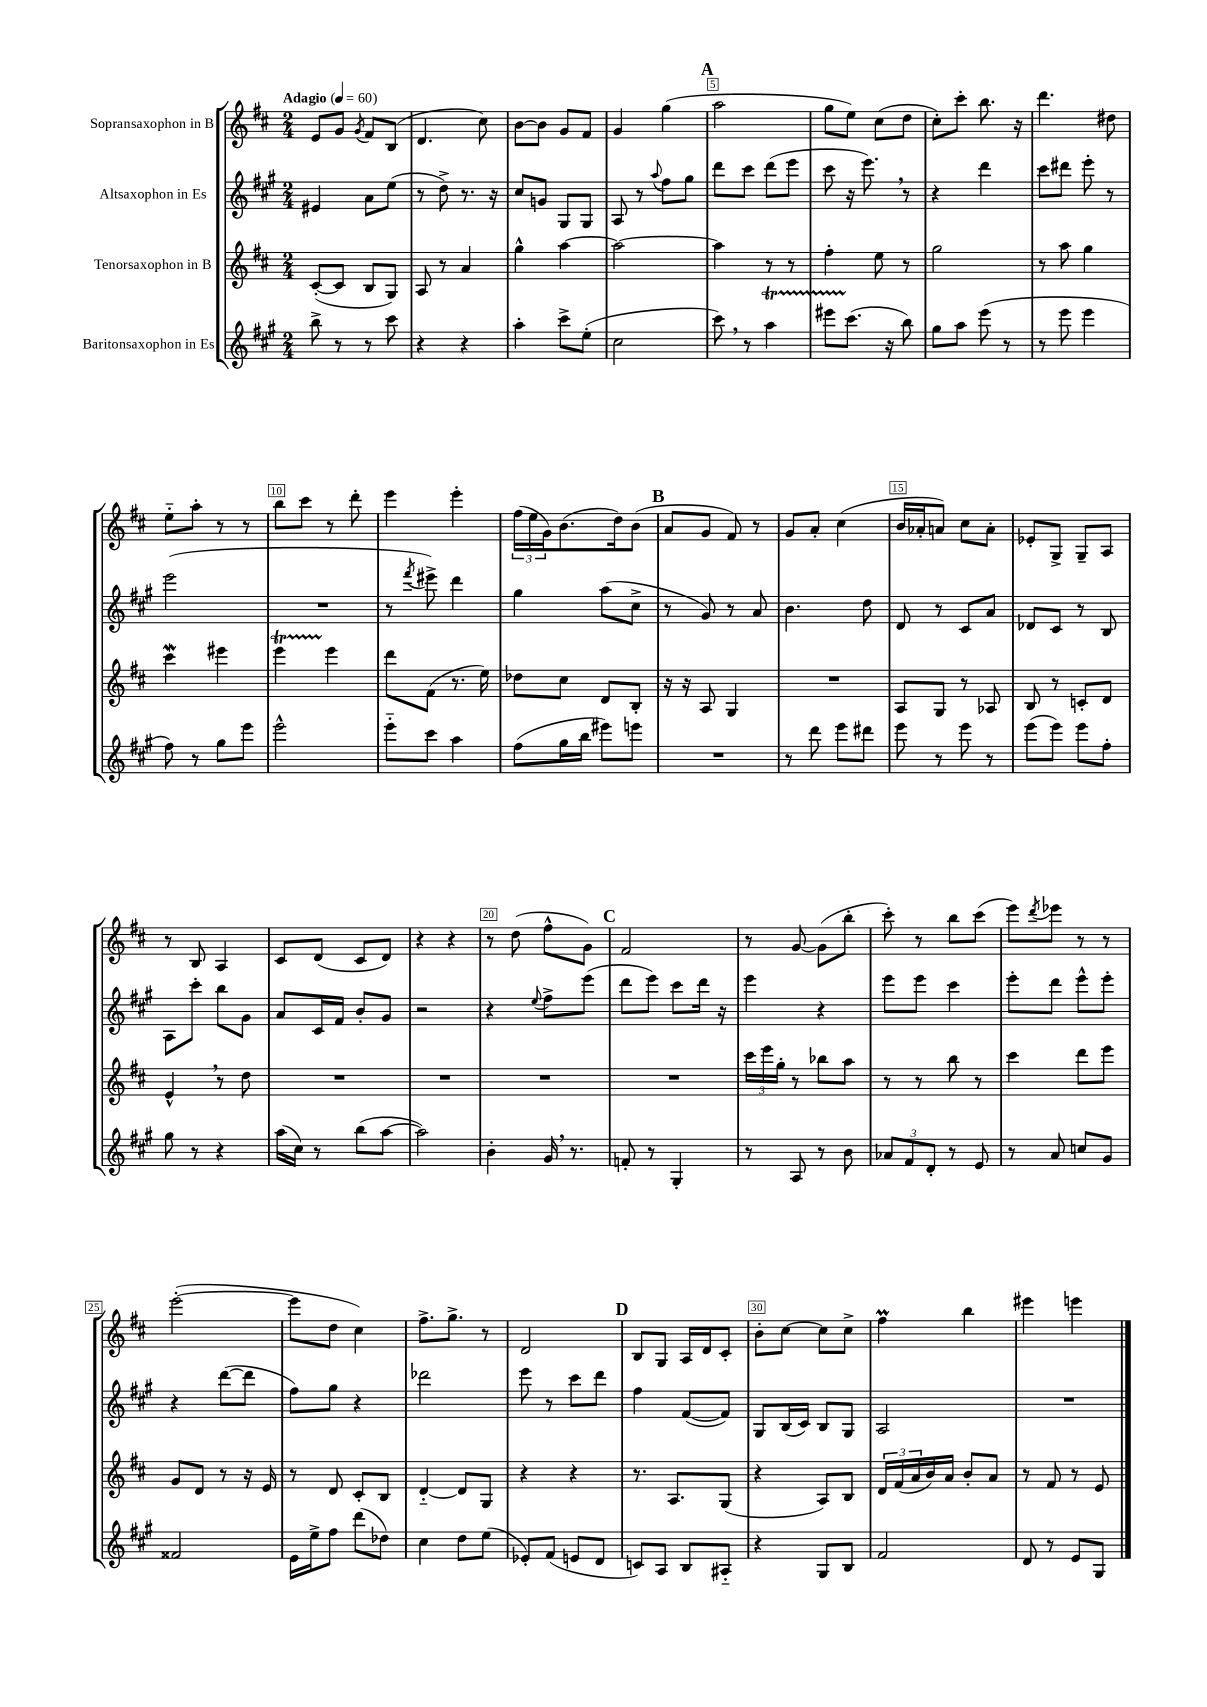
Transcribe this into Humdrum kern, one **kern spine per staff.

**kern	**kern	**kern	**kern
*part4	*part3	*part2	*part1
*staff4	*staff3	*staff2	*staff1
*I"Baritonsaxophon in Es	*I"Tenorsaxophon in B	*I"Altsaxophon in Es	*I"Sopransaxophon in B
*clefG2	*clefG2	*clefG2	*clefG2
*k[f#c#g#]	*k[f#c#]	*k[f#c#g#]	*k[f#c#]
*M2/4	*M2/4	*M2/4	*M2/4
*MM60	*MM60	*MM60	*MM60
=1	=1	=1	=1
!	!	!	!LO:TX:a:B:t=Adagio
8bb^\	([8c#'/L	4e#X/	8e/L
8r	8c#/J]	.	8g/J
.	.	.	8qg/
8r	8B/L	8a\L	8f#/L
8ccc#\	8G/J)	(8ee\J	(8B/J
=2	=2	=2	=2
4r	8A/	8r	4.d/
.	8r	8dd^\)	.
4r	4a/	8.r	.
.	.	.	8cc#\)
.	.	16r	.
=3	=3	=3	=3
4aa'\	4gg^^\	8cc#/L	[8b\L
.	.	8gn/J	8b\J]
8ccc#^\L	[4aa\	8G#/L	8g/L
(8ee'\J	.	8G#/J	8f#/J
=4	=4	=4	=4
2cc#\	2aa\_	8A/	4g/
.	.	8r	.
.	.	8qqaa/	.
.	.	8ff#\L	(4gg\
.	.	8gg#\J	.
!!LO:REH:place=s1:t=A
=5	=5	=5	=5
8ccc#,\)	4aa\]	8ddd\L	2aa\
8r	.	8ccc#\J	.
4aaT\	8r	(8ddd\L	.
.	8r	8eee\J	.
=6	=6	=6	=6
8eee#XTTT\L	4ff#'\	8ccc#\	8gg\L
(8.ccc#\J	.	16r	8ee\J)
.	.	8.eee,\)	.
.	8ee\	.	(8cc#\L
16r	.	.	.
8bb\)	8r	8r	8dd\J
=7	=7	=7	=7
8gg#\L	2gg\	4r	8cc#'\L)
8aa\J	.	.	8ccc#'\J
(8eee\	.	4ddd\	8.bb\
8r	.	.	.
.	.	.	16r
=8	=8	=8	=8
8r	8r	8ccc#\L	4.ddd\
8eee\	8aa\	8ddd#X\J	.
4eee\	4gg\	8eee'\	.
.	.	8r	8dd#X\
!!LO:LB:g=z
=9	=9	=9	=9
8ff#\)	4ccc#W\	(2eee\	8ee\L
8r	.	.	8aa'\J
8gg#\L	4eee#X\	.	8r
8eee\J	.	.	8r
=10	=10	=10	=10
2eee^^\	4eeeT\	2r	8bb\L
.	.	.	8ccc#\J
.	4eee\	.	8r
.	.	.	8ddd'\
=11	=11	=11	=11
8eee\L	8ddd\L	8r	4eee\
.	.	8qfff#/	.
8ccc#\J	(8f#\J	8eee#X^\)	.
4aa\	8.r	4ddd\	4eee'\
.	16ee\)	.	.
=12	=12	=12	=12
(8ff#\L	8dd-X\L	4gg#\	(24ff#\LL
.	.	.	24ee\
.	.	.	24g\J)
16gg#\L	8cc#\J	.	(8.b\
16bb\JJ	.	.	.
8eee#X\L)	8d/L	(8aa\L	.
.	.	.	16dd\k)
8eeen\J	8B'/J	8cc#^\J	(8b\J
!!LO:REH:place=s1:t=B
=13	=13	=13	=13
2r	16r	8r	8a/L
.	16r	.	.
.	8A/	8g#/)	8g/J
.	4G/	8r	8f#/)
.	.	8a/	8r
=14	=14	=14	=14
8r	2r	4.b\	8g/L
8ddd\	.	.	8a'/J
8eee\L	.	.	(4cc#\
8ddd#X\J	.	8dd\	.
=15	=15	=15	=15
8eee\	8A/L	8d/	16b/LL
.	.	.	16a-X'/J
8r	8G/J	8r	8an/J)
8eee\	8r	8c#/L	8cc#\L
8r	8A-X/	8a/J	8a'\J
=16	=16	=16	=16
(8eee\L	8B/	8d-X/L	8e-X'/L
8eee\J)	8r	8c#/J	8G^/J
8eee\L	8cn'/L	8r	8G~/L
8ff#'\J	8d/J	8B/	8A/J
!!LO:LB:g=z
=17	=17	=17	=17
8gg#\	4e^^,/	8A\L	8r
8r	.	8ccc#'\J	8B/
4r	8r	8bb\L	4A/
.	8dd\	8g#\J	.
=18	=18	=18	=18
(16aa\LL	2r	8a/L	8c#/L
16cc#\JJ)	.	.	.
8r	.	16c#/L	(8d/J
.	.	16f#/JJ	.
(8bb\L	.	8b'/L	8c#/L
[8aa\J	.	8g#/J	8d/J)
=19	=19	=19	=19
2aa\])	2r	2r	4r
.	.	.	4r
=20	=20	=20	=20
4b'\	2r	4r	8r
.	.	.	(8dd\
.	.	8qqee/	.
16g#,/	.	8ff#^\L	8ff#^^\L
8.r	.	.	.
.	.	(8eee\J	8g\J)
!!LO:REH:place=s1:t=C
=21	=21	=21	=21
8fn'/	2r	8ddd\L	2f#/
8r	.	8eee\J)	.
4G#'/	.	8ccc#\L	.
.	.	16ddd\Jk	.
.	.	16r	.
=22	=22	=22	=22
8r	24ccc#\LL	4eee\	8r
.	24eee\	.	.
.	24gg'\JJ	.	.
8A/	8r	.	[8g/
8r	8bb-X\L	4r	(8g\L]
8b\	8aa\J	.	8bb'\J
=23	=23	=23	=23
12a-X/L	8r	8eee\L	8ccc#'\)
12f#/	.	.	.
.	8r	8eee\J	8r
12d'/J	.	.	.
8r	8bb\	4ccc#\	8bb\L
8e/	8r	.	(8ccc#\J
=24	=24	=24	=24
8r	4ccc#\	8eee'\L	8eee\L)
.	.	.	8qddd/
8a/	.	8ddd\J	8eee-X\J
8ccn/L	8ddd\L	8eee^^\L	8r
8g#/J	8eee\J	8eee'\J	8r
!!LO:LB:g=z
=25	=25	=25	=25
2f##X/	8g/L	4r	([2eee'\
.	8d/J	.	.
.	8r	([8ddd\L	.
.	16r	8ddd\J]	.
.	16e/	.	.
=26	=26	=26	=26
16e\LL	8r	8ff#\L)	8eee\L]
16ee^\J	.	.	.
8ff#\J	8d/	8gg#\J	8dd\J
(8ddd\L	8c#'/L	4r	4cc#\)
8dd-X\J)	8B/J	.	.
=27	=27	=27	=27
4cc#\	[4d/	2ddd-X\	8.ff#^\L
.	.	.	8.gg^\J
8dd\L	8d/L]	.	.
(8ee\J	8G/J	.	8r
=28	=28	=28	=28
8e-X'/L)	4r	8eee\	2d/
(8f#/J	.	8r	.
8en/L	4r	8ccc#\L	.
8d/J	.	8ddd\J	.
!!LO:REH:place=s1:t=D
=29	=29	=29	=29
8cn/L)	8.r	4ff#\	8B/L
8A/J	.	.	8G/J
.	8.A/L	.	.
8B/L	.	([8f#/L	16A/LL
.	.	.	16d/J
8A#X/J	(8G/J	8f#/J])	8c#'/J
=30	=30	=30	=30
4r	4r	8G#/L	8b'\L
.	.	(16B/L	[8cc#\J
.	.	16c#/JJ)	.
8G#/L	8A/L)	8B/L	8cc#\L]
8B/J	8B/J	8G#/J	8cc#^\J
=31	=31	=31	=31
2f#/	24d/LL	2A/	4ff#m\
.	(24f#/	.	.
.	24a/	.	.
.	16b/)	.	.
.	16a/JJ	.	.
.	8b'/L	.	4bb\
.	8a/J	.	.
=32	=32	=32	=32
8d/	8r	2r	4eee#X\
8r	8f#/	.	.
8e/L	8r	.	4eeen\
8G#/J	8e/	.	.
==	==	==	==
*-	*-	*-	*-
